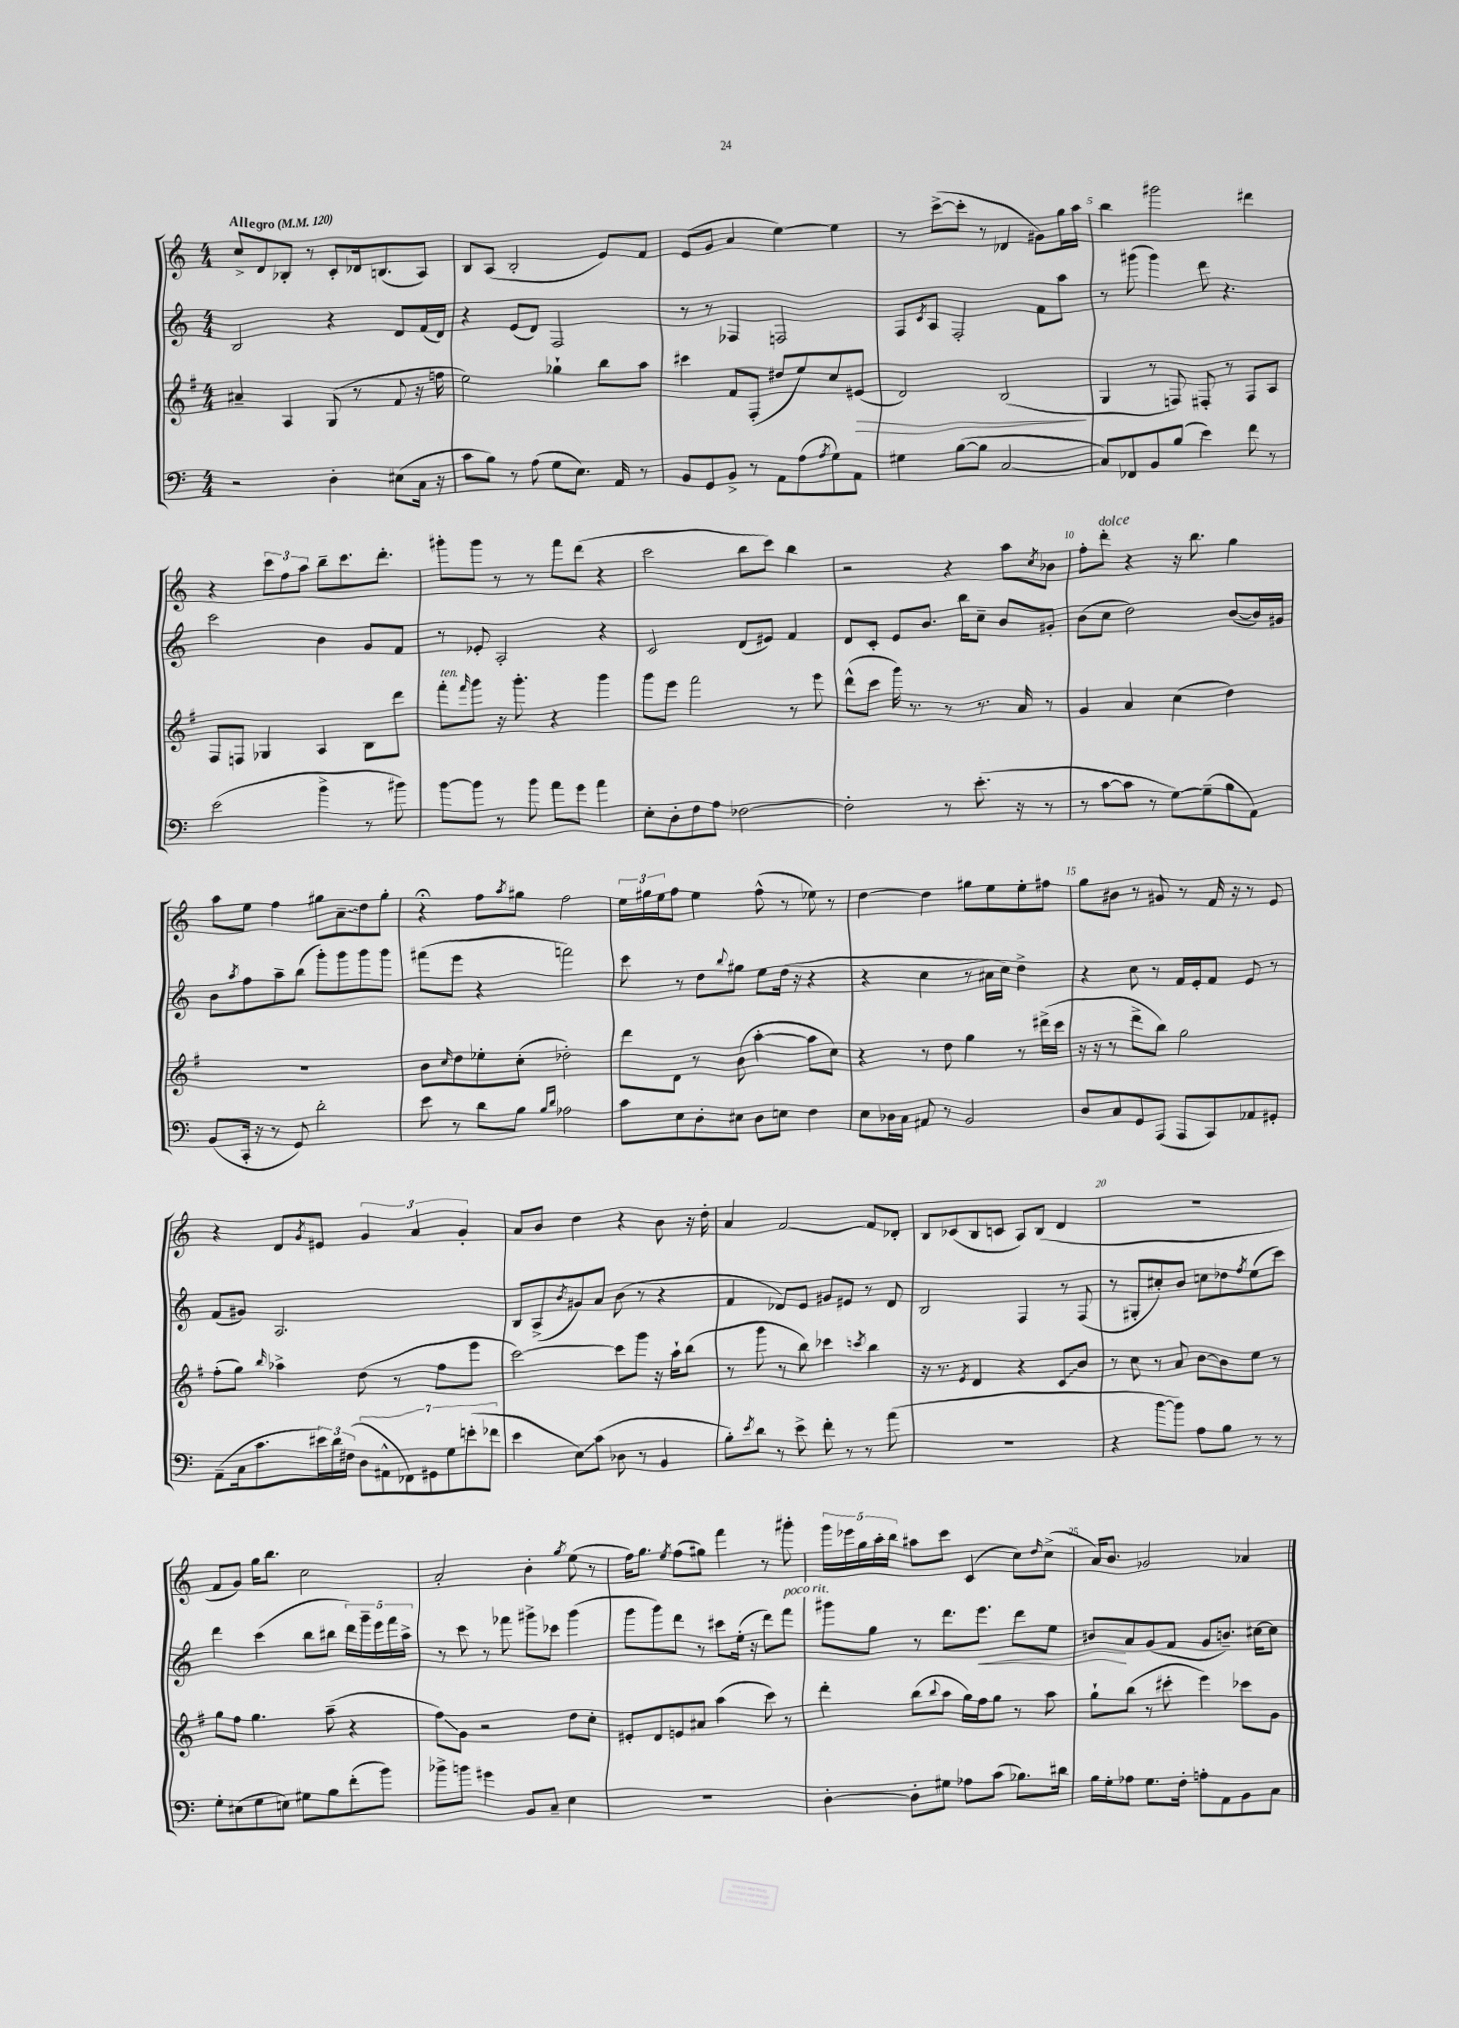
<<
\new StaffGroup <<
\new Staff = "s0" {
    \clef treble \key c \major \numericTimeSignature \time 4/4 \tempo "Allegro" 4 = 120
    c''8-> d'8 bes8-. r8 c'8-. des'16 b8.( a8) |
    b8 a8( b2-. e'8) f'8 |
    e'8( g'8 a'4 e''4~) e''4 |
    r8 c'''8~->( c'''8-. r8 des'4 gis'8) g''16 a''16 |
    b''4 gis'''2 dis'''4 |
    r4 \tuplet 3/2 { c'''8 f''8 a''8 } b''8-- c'''8. d'''8.-. |
    gis'''8-. gis'''8 r8 r8 f'''8 d'''8( r4 |
    c'''2 b''8 c'''8) b''4 |
    r2 r4 a''8 \acciaccatura { c''8 } bes'8 |
    f''8-. d'''8-.^\markup { \italic "dolce" } r4 r16 b''8. g''4 |
    a''8 e''8 f''4 gis''8 \once \override Glissando.style = #'zigzag a'8--\glissando d''8 gis''8-. |
    r4\fermata f''8 \acciaccatura { a''8 } gis''8 f''2 |
    \tuplet 3/2 { e''16 gis''16 e''16 } f''8 e''4 f''8-^( r8 ees''8) r8 |
    d''4~ d''4 gis''8 e''8 e''8-. fis''8 |
    g''8 bis'8 r8 gis'8 r8 f'16 r16 r8 e'8 |
    r4 d'8 \acciaccatura { g'8 } eis'8 \tuplet 3/2 { g'4 a'4 g'4-. } |
    a'8 b'8 d''4 r4 b'8 r16 d''16-. |
    a'4 f'2~ f'8 des'8-. |
    b8 ces'8( b8 c'8 a8) b8( d'4 |
    R1 |
    f'8 g'8) g''16 b''8. c''2 |
    a'2-. b'4-. \acciaccatura { g''8 } e''8( r8 |
    f''16) g''8. \acciaccatura { e''8 } f''8( gis''8) f'''4 r8 gis'''8-. |
    \tuplet 5/4 { g'''16 ees'''16 g''16 a''16-. b''16 } ais''8 c'''8 c'4( c''8) \grace { d''16 } c''8->( |
    a'16) b'8. ges'2 aes'4 \bar "|." |
}
\new Staff = "s1" {
    \clef treble \key c \major \numericTimeSignature \time 4/4
    b2 r4 d'8 f'16( d'16) |
    r4 e'8( d'8) f2 |
    r8 r8 fes4 f2 |
    f8 \acciaccatura { c'8 } a8 f2-. f'8 a''8 |
    r8 gis'''8( gis'''4) d'''8 r4. |
    c'''2 b'4 g'8 f'8 |
    r8 ees'8-. a2-. r4 |
    c'2 d'8( eis'8) f'4 |
    d'8 c'8-. e'8 b'8. b''16 c''8-- b'8 gis'8-. |
    b'8( c''8 d''2) b'8~( b'16) gis'16 |
    b'8 \acciaccatura { a''8 } f''8 a''8-- b''8( g'''8-.) g'''8 g'''8 g'''8 |
    fis'''8( e'''8 r4 f'''2) |
    c'''8 r8 d''8 \appoggiatura { b''8 } gis''8 e''8 d''16( r16 r4 |
    r4 c''4 r8 ais'16 c''16) d''4-> |
    r4 c''8 r8 f'16 e'16-. f'8 e'8 r8 |
    f'8( gis'8) a2. |
    b8 a8->( \acciaccatura { b'8 } gis'8) a'8 b'8( r8 r4 |
    f'4 des'8) e'8 gis'8 eis'8 r8 des'8 |
    b2 f4 r8 f8( |
    r8 gis8-. cis''8-.) b'8 c''8 des''8 \acciaccatura { f''8 } e''8( c'''8) |
    d'''4 c'''4( b''8 bis''8 \tuplet 5/4 { d'''16) g'''16-- e'''16 f'''16 a''16-> } |
    r8 c'''8 r8 fes'''8 gis'''8-> ces'''8 gis'''4( |
    g'''8 g'''8) d'''8 r8 cis'''8 e''16-.( r16 d'''8) f'''8^\markup { \italic "poco rit." } |
    gis'''8 g''8 r8 d'''8. e'''8.\< d'''8 e''8 |
    bis'8\! a'8 g'8( f'8 g'8 b'8.--) cis''16~ cis''8 \bar "|." |
}
\new Staff = "s2" {
    \clef treble \key g \major \numericTimeSignature \time 4/4
    ais'4-- a4 g8( r8 fis'8 r16 f''16 |
    e''2) ges''4-! b''8 a''8 |
    cis'''4 fis'8 fis8-.( dis''8 e''8) c''8 eis'8\>( |
    d'2) b2\!( |
    g4 r8 f8) fis8-. r8 fis8 a8 |
    fis8 f8 ges4 a4 b8 d'''8 |
    fis'''8-.^\markup { \italic "ten." } \grace { fis'''16 } g'''8 r16 g'''8.-. r4 g'''4 |
    g'''8 e'''8 fis'''2 r8 e'''8 |
    d'''8-^( c'''8 g'''16) r8. r8 r8. a'16 r8 |
    g'4 a'4 c''4( d''4) |
    R1 |
    b'8 \grace { c''16 } d''8 ees''8-. c''8-.( des''2-.) |
    d'''8 d'8 r8 b'8( a''4~-. a''8 c''8) |
    r4 r8 d''8 g''4 r8 dis'''16->( c'''16 |
    r16 r16 r8 d'''8-> b''8) g''2 |
    fis''8-.( g''8) \grace { b''16 } aes''4-> d''8( r8 fis''8 e'''8 |
    c'''2~) c'''8 g'''8 r16 a''16-! b''8( |
    r8 g'''8 r8 b''8) ces'''4 \acciaccatura { c'''8 } b''4 |
    r16 r8. \acciaccatura { e'8 } d'4 r4 \once \override Glissando.style = #'zigzag c'8\glissando b'8 |
    r8 c''8 r8 a'8 b'8~ b'8 e''8 r8 |
    g''8 fis''8 g''4. a''8--( r4 |
    fis''8\glissando) g'8 r2 d''8 c''8-. |
    eis'8-. d'8 e'8 ais'8 a''4( c'''8) r8 |
    d'''4-. b''8( \appoggiatura { b''8 } a''8 g''16) fis''16 g''8 r8 a''8 |
    g''8-! b''8( r8 cis'''8-. e'''4) ces'''8 g'8 \bar "|." |
}
\new Staff = "s3" {
    \clef bass \key c \major \numericTimeSignature \time 4/4
    r2 d4-. eis8( c16 r16 |
    c'8 b8) r8 a8( g8 e8.) a,16 r8 |
    b,8 g,8 b,8-> r8 a,8 a8( \acciaccatura { a8 } g8) a,8 |
    gis4 b8~( b8 c2~ |
    c8) fes,8 b,8 b8( e'4) f'8 r8 |
    e'2( b'4-> r8 bis'8) |
    b'8~ b'8 r8 b'8 a'8 g'8 a'4 |
    e8-. d8-. f8 a8 fes2~ |
    fes2-. r8 e'8.-.( r16 r8 |
    r8 c'8~ c'8 r8 g8~) g8--( b8 a,8) |
    b,8( c,16-. r16 r8 g,8) d'2-. |
    e'8 r8 d'8 b8 \grace { b16 d'16 } aes2 |
    c'8 e8 d8-. eis8 d8 e8 f4 |
    e8 des16 c16 ais,8 r8 b,2 |
    d8 c8 g,8 a,,8( a,,8 c,8) aes,8 gis,8-. |
    a,8--( c16 c'8. \tuplet 3/2 { eis'16) d'16 fis16( } \tuplet 7/4 { d8 ais,8-^ fes,8) gis,8 g8 e'8-.( fes'8 } |
    e'4 e8\glissando) c'8( des8 r8 b,4 |
    b8-.) \acciaccatura { e'8 } d'8 r8 e'8-> f'8-. r8 r8 a'8( |
    R1 |
    r4 b'8~ b'8) a8 b8 r8 r8 |
    g8-. eis8( g8 e8) gis8 b8 f'8-.( b'8) |
    bes'8-> b'8 gis'4 b,8 c8-- e4 |
    R1 |
    d4~-. d8-. gis8 aes8 c'8( bes8.) dis'16 |
    b16 g16-. aes8 g8. f16-. a8-. a,8 b,8 c8 \bar "|." |
}
>>
>>
\layout { \context { \Score \override BarNumber.break-visibility = ##(#f #t #t) barNumberVisibility = #(every-nth-bar-number-visible 5) } }
